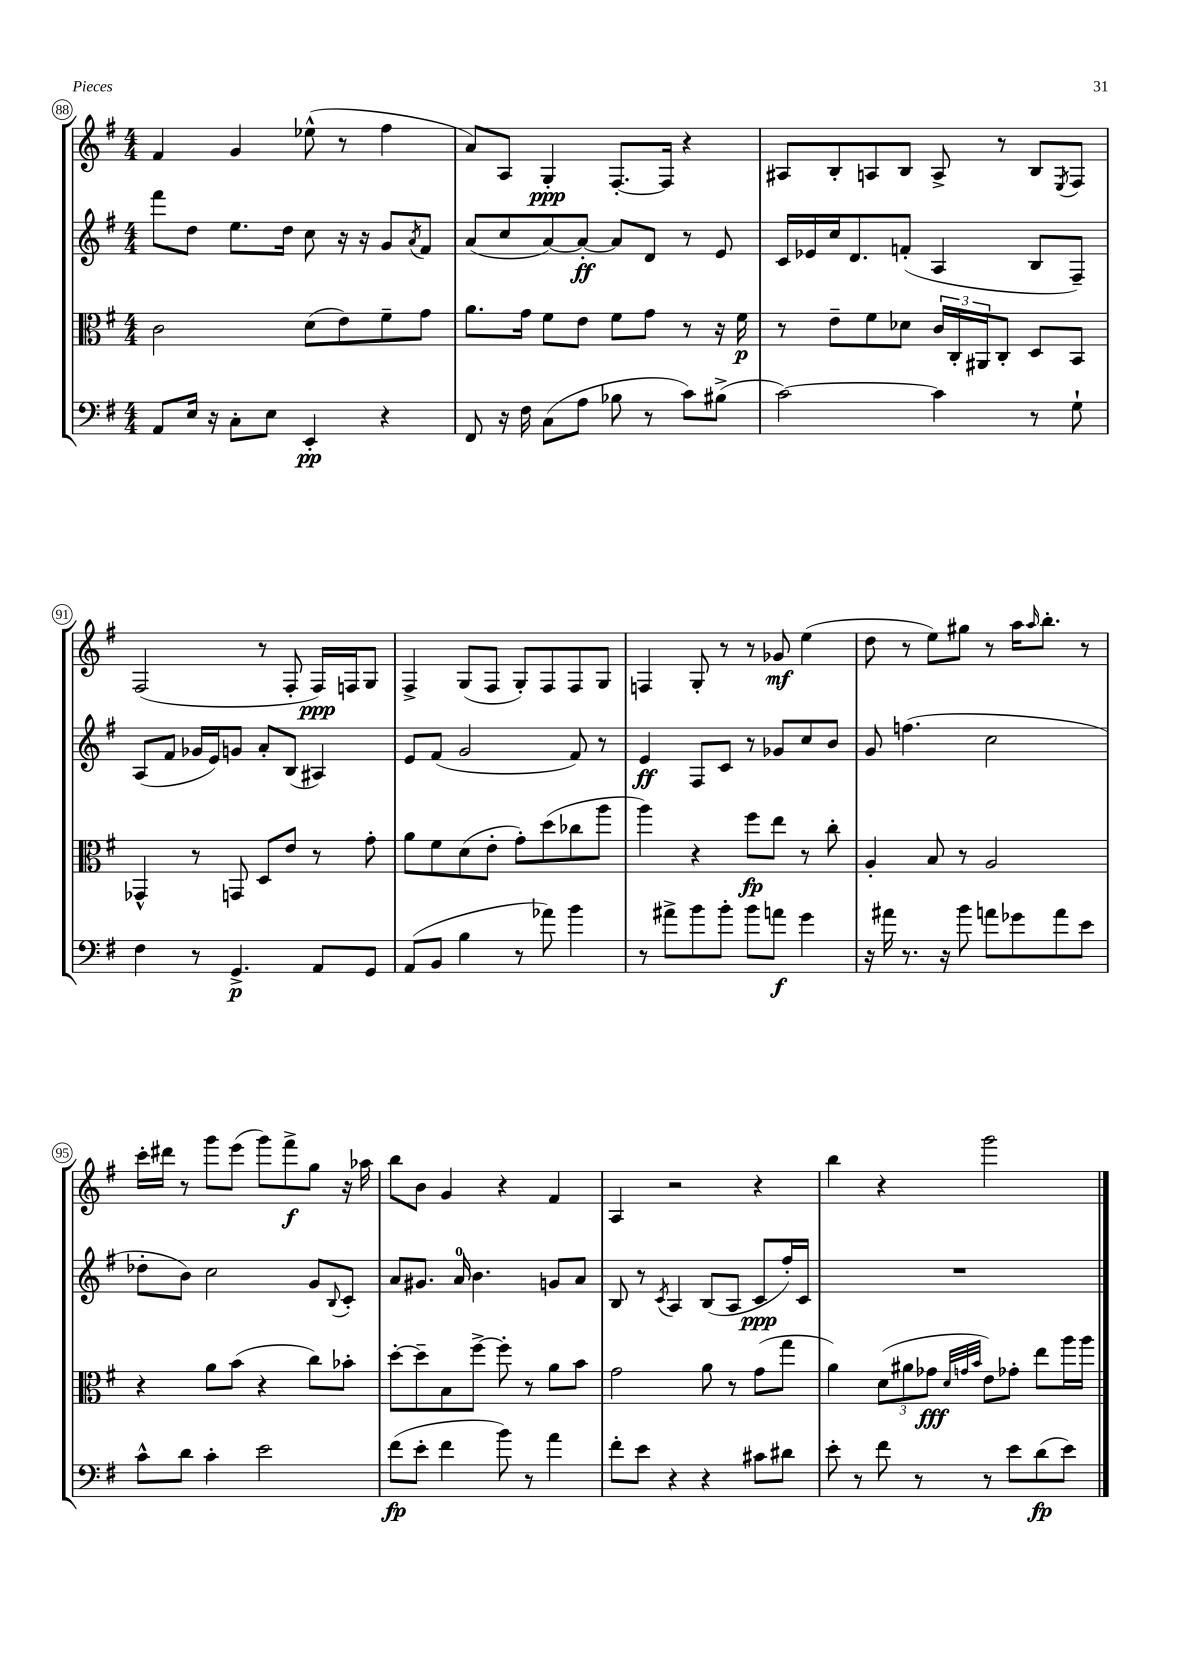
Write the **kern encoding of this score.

**kern	**dynam	**kern	**dynam	**kern	**dynam	**kern	**dynam
*part4	*part4	*part3	*part3	*part2	*part2	*part1	*part1
*staff4	*staff4	*staff3	*staff3	*staff2	*staff2	*staff1	*staff1
*clefF4	*	*clefC3	*	*clefG2	*	*clefG2	*
*k[f#]	*	*k[f#]	*	*k[f#]	*	*k[f#]	*
*M4/4	*	*M4/4	*	*M4/4	*	*M4/4	*
=88	=88	=88	=88	=88	=88	=88	=88
8AA/L	.	2c\	.	8fff#\L	.	4f#/	.
16E/Jk	.	.	.	8dd\J	.	.	.
16r	.	.	.	.	.	.	.
8C'\L	.	.	.	8.ee\L	.	4g/	.
8E\J	.	.	.	.	.	.	.
.	.	.	.	16dd\Jk	.	.	.
4EE'/	pp	(8d\L	.	8cc\	.	(8ee-X^^\	.
.	.	8e\)	.	16r	.	8r	.
.	.	.	.	16r	.	.	.
4r	.	8f#~\	.	8g/L	.	4ff#\	.
.	.	.	.	8qa/	.	.	.
.	.	8g\J	.	8f#/J	.	.	.
=89	=89	=89	=89	=89	=89	=89	=89
8FF#/	.	8.a\L	.	(8a/L	.	8a/L)	.
16r	.	.	.	8cc/	.	8A/J	.
16F#\	.	16g\Jk	.	.	.	.	.
(8C\L	.	8f#\L	.	[8a/)	.	4G'/	ppp
8A\J	.	8e\J	.	8a'/J_	ff	.	.
8B-X\	.	8f#\L	.	8a/L]	.	[8.F#'/L	.
8r	.	8g\J	.	8d/J	.	.	.
.	.	.	.	.	.	16F#/Jk]	.
8c\L)	.	8r	.	8r	.	4r	.
(8B#X^\J	.	16r	.	8e/	.	.	.
.	.	16f#\	p	.	.	.	.
=90	=90	=90	=90	=90	=90	=90	=90
[2c\)	.	8r	.	16c/LL	.	8A#X/L	.
.	.	.	.	16e-X/	.	.	.
.	.	8e~\L	.	16cc/J	.	8B'/	.
.	.	.	.	8.d/	.	.	.
.	.	8f#\	.	.	.	8An/	.
.	.	8d-X\J	.	(8fn'/J	.	8B/J	.
4c\]	.	24c/LL	.	4A/	.	8A^/	.
.	.	24C'/	.	.	.	.	.
.	.	24AA#X/J	.	.	.	.	.
.	.	8C'/J	.	.	.	8r	.
8r	.	8D/L	.	8B/L	.	8B/L	.
.	.	.	.	.	.	8qE/	.
8G`\	.	8BB/J	.	8F#~/J)	.	8F#/J	.
!!LO:LB:g=z
=91	=91	=91	=91	=91	=91	=91	=91
4F#\	.	4GG-X^^/	.	(8A/L	.	(2F#/	.
.	.	.	.	8f#/J	.	.	.
8r	.	8r	.	16g-X/LL	.	.	.
.	.	.	.	16e/J)	.	.	.
4.GG^/	p	8GGn/	.	8gn/J	.	.	.
.	.	8D/L	.	8a'/L	.	8r	.
.	.	8e/J	.	(8B/J	.	8F#'/	.
8AA/L	.	8r	.	4A#X/)	.	16F#/LL)	ppp
.	.	.	.	.	.	16Fn/J	.
8GG/J	.	8g'\	.	.	.	8G/J	.
=92	=92	=92	=92	=92	=92	=92	=92
(8AA/L	.	8a\L	.	8e/L	.	4F#^/	.
8BB/J	.	8f#\	.	(8f#/J	.	.	.
4B\	.	(8d\	.	2g/	.	(8G/L	.
.	.	8e'\J	.	.	.	8F#/J	.
8r	.	8g'\L)	.	.	.	8G'/L)	.
8a-X\)	.	(8dd\	.	.	.	8F#/	.
4b\	.	8cc-X\	.	8f#/)	.	8F#/	.
.	.	8aa\J	.	8r	.	8G/J	.
=93	=93	=93	=93	=93	=93	=93	=93
8r	.	4aa\)	.	4e/	ff	4Fn/	.
8a#X^\L	.	.	.	.	.	.	.
8b\	.	4r	.	8F#/L	.	8G'/	.
8b'\J	.	.	.	8c/J	.	8r	.
8b\L	.	8ff#\L	fp	8r	.	8r	.
8an\J	f	8ee\J	.	8g-X/L	.	8g-X/	mf
4g\	.	8r	.	8cc/	.	(4ee\	.
.	.	8cc'\	.	8b/J	.	.	.
=94	=94	=94	=94	=94	=94	=94	=94
16r	.	4A'/	.	8g/	.	8dd\	.
16a#X\	.	.	.	.	.	.	.
8.r	.	.	.	(4.ffn\	.	8r	.
.	.	8B/	.	.	.	8ee\L)	.
16r	.	.	.	.	.	.	.
8b\	.	8r	.	.	.	8gg#X\J	.
8an\L	.	2A/	.	2cc\	.	8r	.
8g-X\	.	.	.	.	.	16aa\KL	.
.	.	.	.	.	.	16qqaa/	.
.	.	.	.	.	.	8.bb'\J	.
8a\	.	.	.	.	.	.	.
8e\J	.	.	.	.	.	8r	.
!!LO:LB:g=z
=95	=95	=95	=95	=95	=95	=95	=95
8c^^\L	.	4r	.	8dd-X'\L	.	16ccc'\LL	.
.	.	.	.	.	.	16ddd#X\JJ	.
8d\J	.	.	.	8b\J)	.	8r	.
4c'\	.	8a\L	.	2cc\	.	8ggg\L	.
.	.	(8b\J	.	.	.	(8eee\J	.
2e\	.	4r	.	.	.	8ggg\L)	.
.	.	.	.	.	.	8fff#^\	f
.	.	8cc\L)	.	8g/L	.	8gg\J	.
.	.	.	.	8qqB/	.	.	.
.	.	8b-X'\J	.	8c'/J	.	16r	.
.	.	.	.	.	.	16aa-X\	.
=96	=96	=96	=96	=96	=96	=96	=96
(8f#\L	fp	[8dd'\L	.	8a/L	.	8bb\L	.
8e'\J	.	8dd~\]	.	8.g#X/J	.	8b\J	.
4f#\	.	8B\	.	.	.	4g/	.
.	.	.	.	16a/	.	.	.
.	.	[8ff#^\J	.	4.b\	.	.	.
8b\)	.	8ff#'\]	.	.	.	4r	.
8r	.	8r	.	.	.	.	.
4a\	.	8a\L	.	8gn/L	.	4f#/	.
.	.	8b\J	.	8a/J	.	.	.
=97	=97	=97	=97	=97	=97	=97	=97
8f#'\L	.	2g\	.	8B/	.	4A/	.
8e\J	.	.	.	8r	.	.	.
.	.	.	.	8qc/	.	.	.
4r	.	.	.	4A/	.	2r	.
4r	.	8a\	.	(8B/L	.	.	.
.	.	8r	.	8A/J	.	.	.
8c#X\L	.	(8g\L	.	8c/L	ppp	4r	.
8d#X\J	.	8gg\J	.	16ff#'/L)	.	.	.
.	.	.	.	16c/JJ	.	.	.
=98	=98	=98	=98	=98	=98	=98	=98
8e'\	.	4a\)	.	1r	.	4bb\	.
8r	.	.	.	.	.	.	.
8f#\	.	(12d\L	.	.	.	4r	.
.	.	12a#X\	.	.	.	.	.
8r	.	.	.	.	.	.	.
.	.	12g-X\J	fff	.	.	.	.
.	.	32qqd/LLL	.	.	.	.	.
.	.	32qqgn/	.	.	.	.	.
.	.	32qqb/JJJ	.	.	.	.	.
8r	.	8e\L)	.	.	.	2ggg\	.
8e\L	.	8g-X'\J	.	.	.	.	.
(8d\	fp	8ee\L	.	.	.	.	.
8e\J)	.	16aa\L	.	.	.	.	.
.	.	16aa\JJ	.	.	.	.	.
==	==	==	==	==	==	==	==
*-	*-	*-	*-	*-	*-	*-	*-
